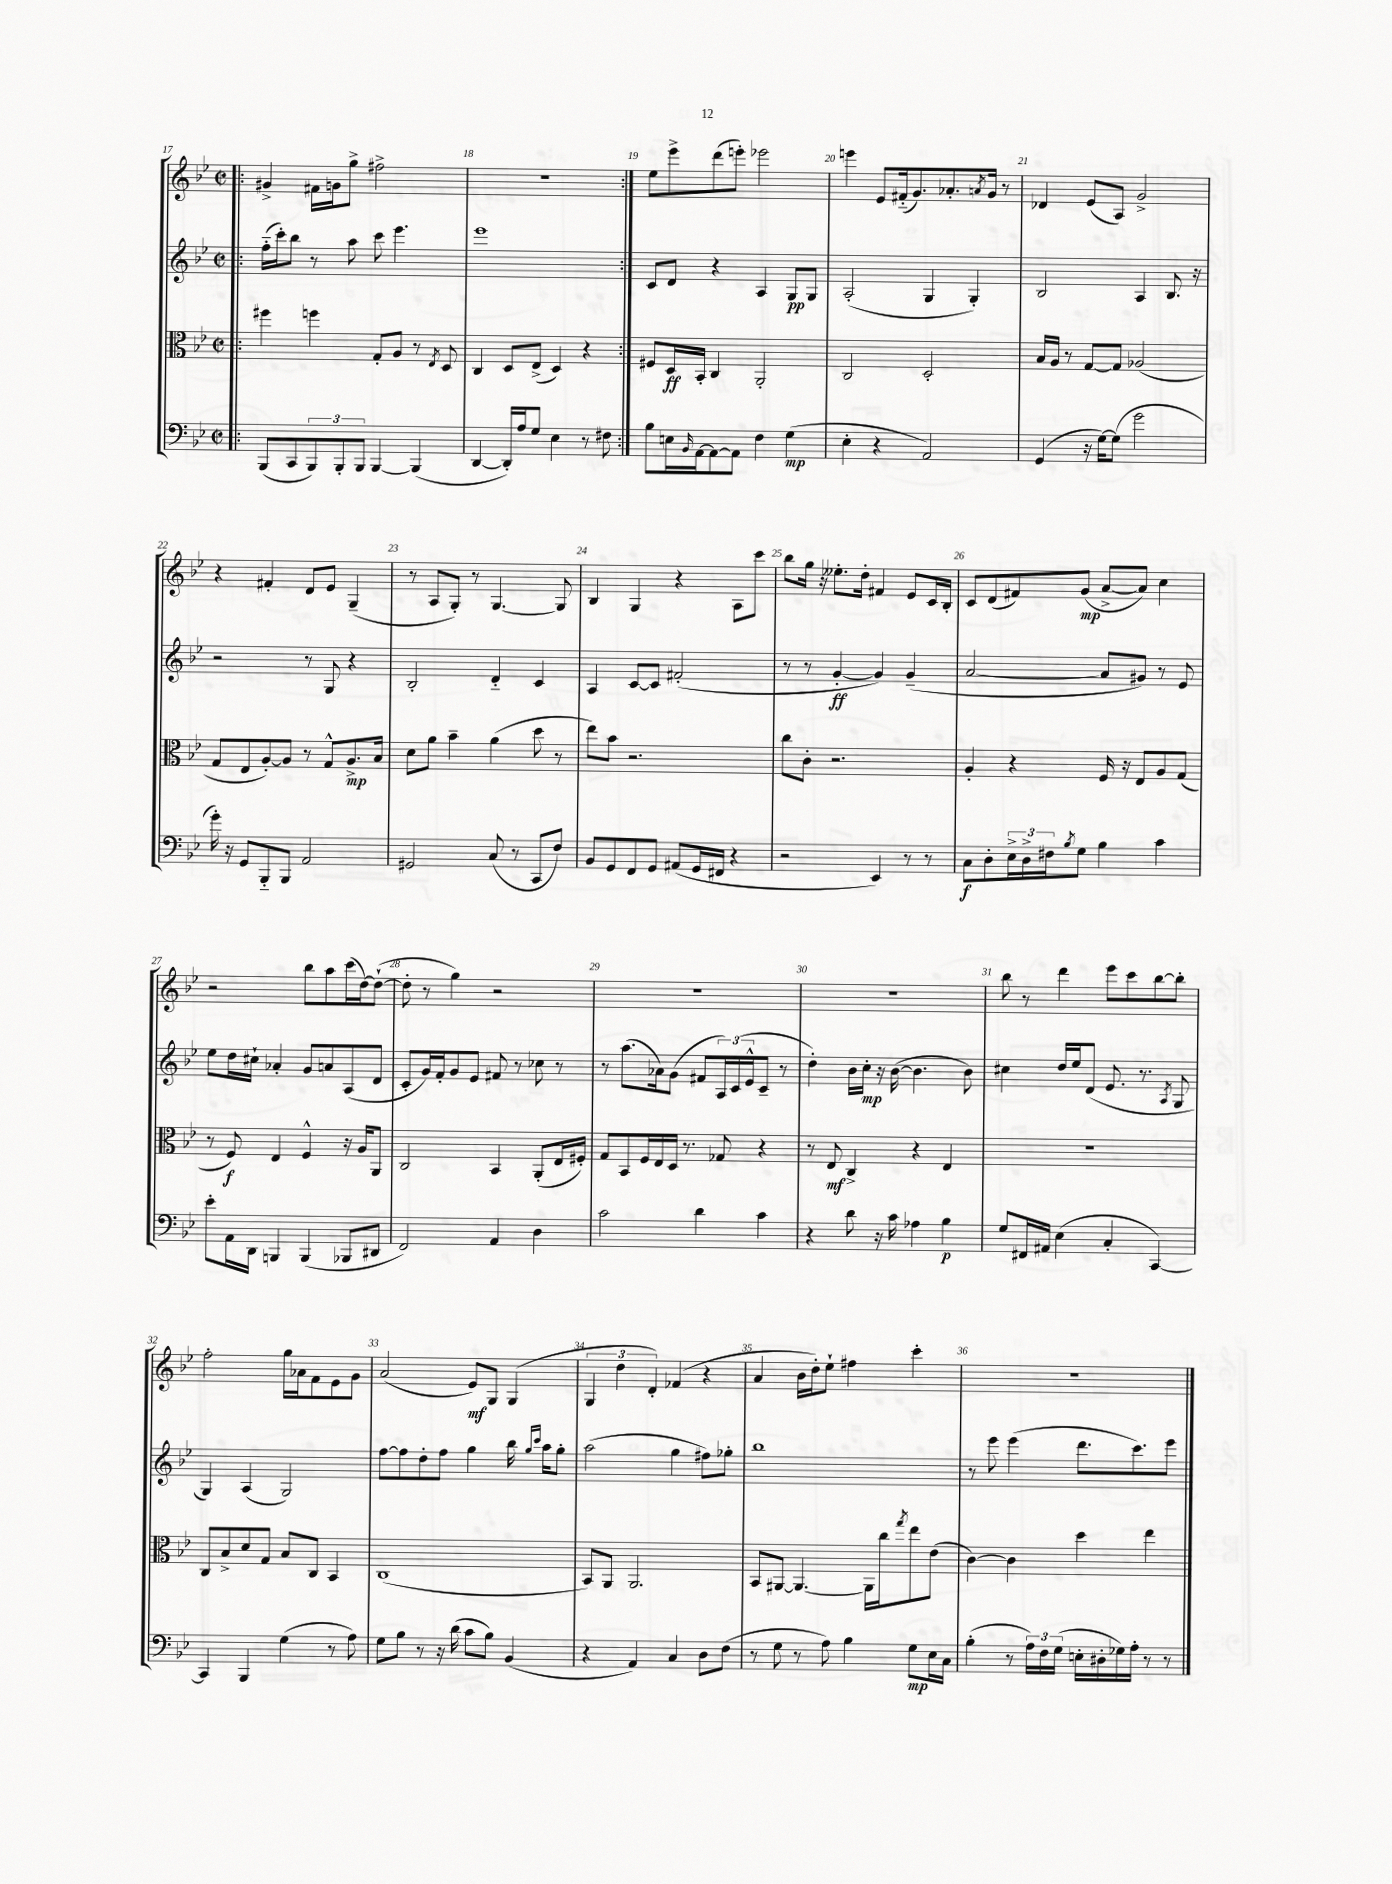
<<
\new StaffGroup <<
\new Staff = "s0" {
    \clef treble \key bes \major \defaultTimeSignature \time 2/2
    \repeat volta 2 { \bar ".|:" gis'4-> fis'16 g'16 g''8-> fis''2-> |
    r1 | }
    ees''8 ees'''8-> d'''8( e'''8-.) ees'''2 |
    e'''4 ees'8 fis'16-_( g'8.) aes'8.-. \acciaccatura { a'8 } g'16 r8 |
    des'4 ees'8( a8) g'2-> |
    r4 fis'4-. d'8 ees'8 g4--( |
    r8 a8 g8-.) r8 g4.~ g8 |
    bes4 g4 r4 a8 c'''8 |
    bes''8 g''16 r16 eeses''8.-. d''16-. fis'4 ees'8 c'16 bes16-. |
    c'8 d'8( fis'8) g'8\mp( a'8~-> a'8) c''4 |
    r2 bes''8 a''8 c'''16( d''16~) d''8~-!( |
    d''8-. r8 g''4) r2 |
    R1 |
    R1 |
    bes''8 r8 d'''4 ees'''8 c'''8 bes''8~ bes''8-. |
    f''2-. g''16 aes'16 f'8 ees'8 g'8 |
    a'2( ees'8\mf) g8 g4( |
    \tuplet 3/2 { g4 d''4 d'4-.) } fes'4( r4 |
    a'4 bes'16 d''16-.) ees''8-! fis''4 c'''4-. |
    r1 \bar "|." |
}
\new Staff = "s1" {
    \clef treble \key bes \major \defaultTimeSignature \time 2/2
    \repeat volta 2 { \bar ".|:" f''16-_( c'''16-.) bes''8 r8 a''8 c'''8 ees'''4. |
    ees'''1 | }
    c'8 d'8 r4 a4 g8\pp g8 |
    a2-.( g4 g4-.) |
    bes2 a4 bes8. r16 |
    r2 r8 g8 r4 |
    bes2-. d'4-_ c'4 |
    a4 c'8~ c'8 fis'2-.( |
    r8 r8 g'4~-.\ff g'4) g'4--( |
    a'2~ a'8 gis'8) r8 ees'8 |
    ees''8 d''16 cis''16-! aes'4-. g'8 a'8 a8( d'8 |
    c'8-. g'16) f'16-. g'8 ees'8 fis'8 r8 ces''8 r8 |
    r8 a''8.( aes'16) g'8( fis'8 \tuplet 3/2 { a16) c'16( ees'16-^ } c'8-- r8 |
    d''4-.) bes'16 c''16-.\mp r16 bes'16~( bes'4. bes'8) |
    cis''4 d''16 ees''16 d'8( ees'8. r8. \acciaccatura { a8 } g8 |
    g4) a4( g2) |
    f''8~ f''8 d''8-. f''8 g''4 bes''16 \grace { g''16 c'''16 } a''16 g''8-. |
    a''2( g''4 fis''8) ges''8-. |
    bes''1 |
    r8 ees'''8 ees'''4( d'''8. c'''8.) ees'''8 \bar "|." |
}
\new Staff = "s2" {
    \clef alto \key bes \major \defaultTimeSignature \time 2/2
    \repeat volta 2 { \bar ".|:" fis''4 f''4 g8-. a8 r8 \acciaccatura { ees8 } d8 |
    c4 d8 ees8->( d4) r4 | }
    fis8 d16\ff bes,16-. c4 a,2-. |
    c2 d2-. |
    bes16 a16 r8 g8~ g8 aes2( |
    g8 ees8 a8~-.) a8 r8 g8-^ a8.->\mp bes16 |
    d'8 a'8 bes'4-- a'4( d''8 r8 |
    ees''8) bes'8 r2. |
    c''8 c'8-. r2. |
    a4-. r4 f16 r16 ees8 a8 g8( |
    r8 f8\f) ees4 f4-^ r16 a16 a,8 |
    c2 bes,4 a,8-.( ees16 fis16-.) |
    g8 bes,8 f16 ees16 d16 r8. ges8 r4 |
    r8 ees8\mf c4-> r4 ees4 |
    R1 |
    c8 bes8-> d'8 g8 bes8 c8 bes,4 |
    c1( |
    bes,8) a,8 a,2. |
    bes,8 ais,8~ ais,4.~ ais,16 c''16 \acciaccatura { g''8 } ees''8 ees'8( |
    c'4~) c'4 d''4 ees''4 \bar "|." |
}
\new Staff = "s3" {
    \clef bass \key bes \major \defaultTimeSignature \time 2/2
    \repeat volta 2 { \bar ".|:" bes,,8( c,8 \tuplet 3/2 { bes,,8) bes,,8-. bes,,8 } bes,,4~ bes,,4( |
    d,4~ d,16-.) a16 g8 ees4 r8 fis8 | }
    bes8 e16 \grace { bes,16 } a,16~ a,8~ a,8 f4 g4\mp( |
    ees4-. r4 a,2) |
    g,4( r16 g16~) g8( g'2 |
    g'16-.) r16 g,8 bes,,8-_ bes,,8 a,2 |
    gis,2 c8( r8 c,8 f8) |
    bes,8 g,8 f,8 g,8 ais,8( g,16 fis,16 r4 |
    r2 ees,4) r8 r8 |
    c8\f d8-. \tuplet 3/2 { ees16-> d16-> fis16 } \acciaccatura { bes8 } g8 bes4 c'4 |
    ees'8-. a,16 d,16 b,,4 b,,4( bes,,8 dis,8 |
    f,2) a,4 d4 |
    c'2 d'4 c'4 |
    r4 d'8 r16 c'16 aes4 bes4\p |
    g8 fis,16 ais,16 ees4( c4-. c,4~) |
    c,4 bes,,4 g4( r8 a8) |
    g8 bes8 r8 r16 d'16( c'8 bes8) bes,4( |
    r4 a,4) c4 d8 f8( |
    r8 g8 r8 a8) bes4 g8\mp ees16 c16 |
    bes4-.( r8 \tuplet 3/2 { a16) f16 g16( } e16-. dis16-. ges16) a16-. r8 r8 \bar "|." |
}
>>
>>
\layout { \context { \Score currentBarNumber = #17 \override BarNumber.break-visibility = ##(#f #t #t) barNumberVisibility = #all-bar-numbers-visible } }
